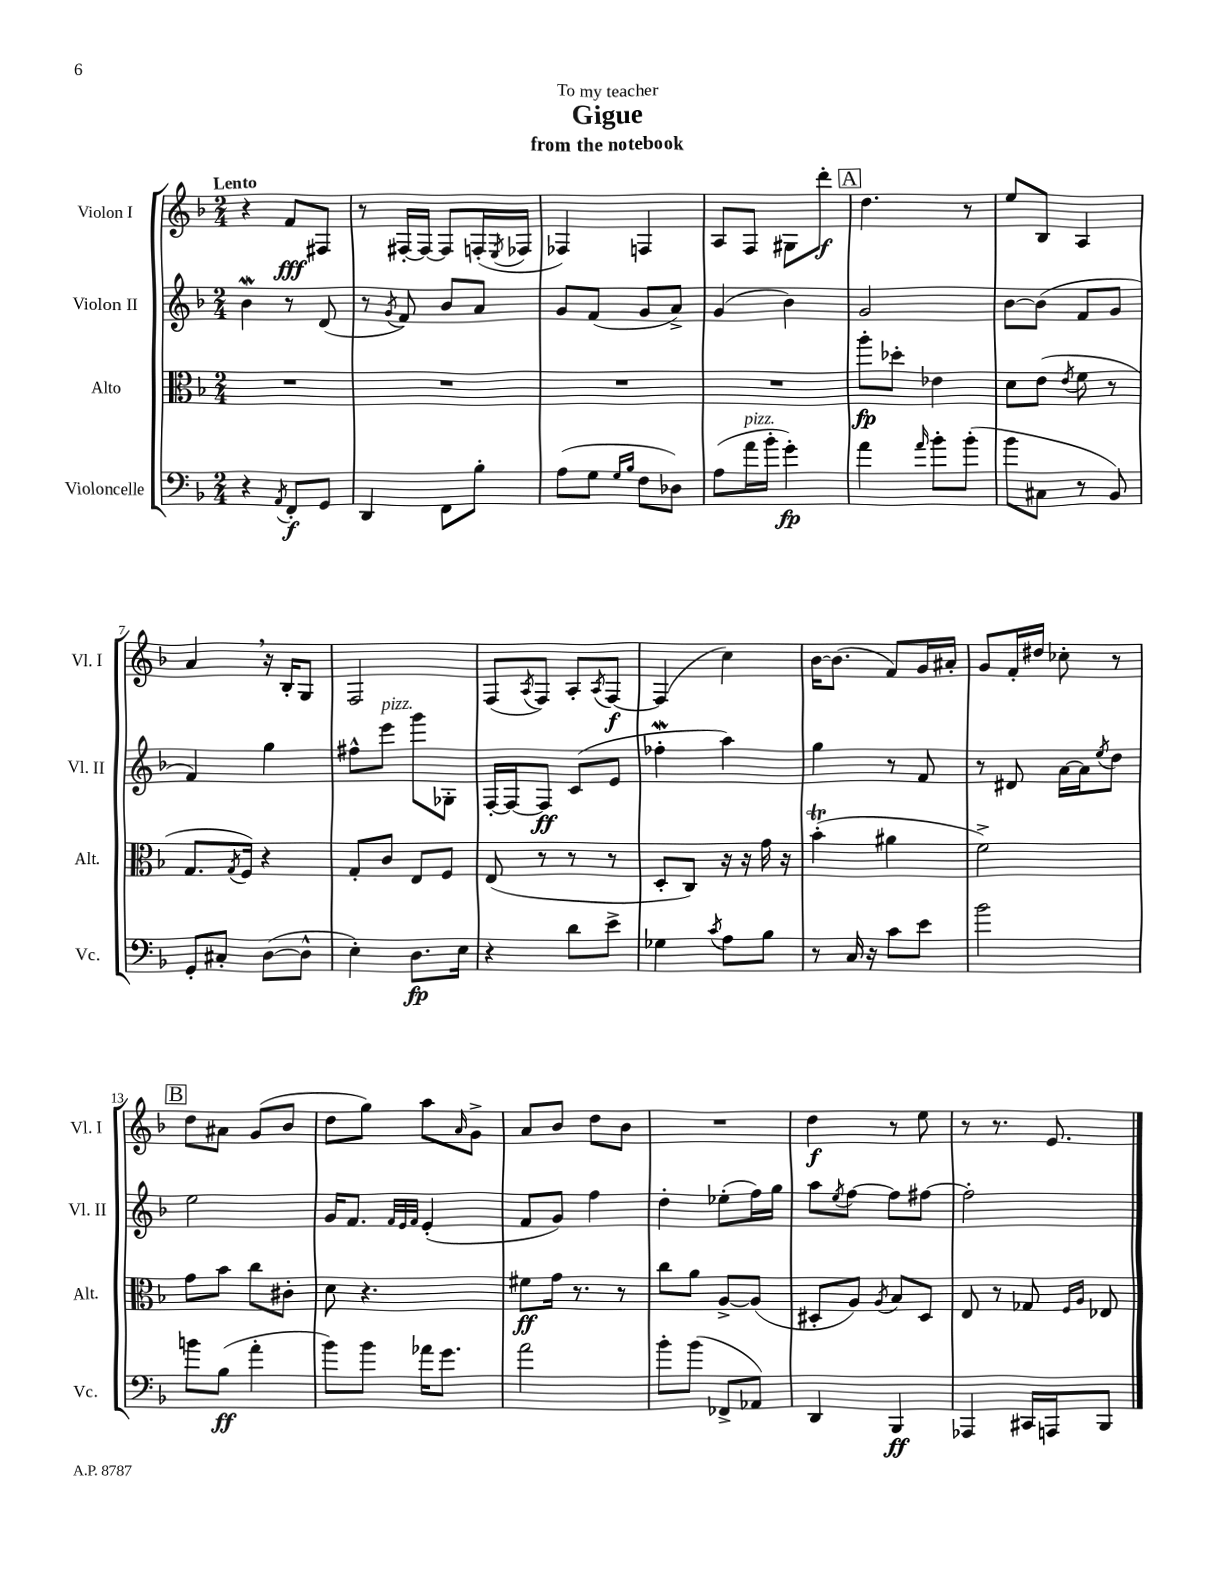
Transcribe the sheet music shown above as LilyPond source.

\header { title = "Gigue" subtitle = "from the notebook" dedication = "To my teacher" }
<<
\new StaffGroup <<
\new Staff = "s0" \with { instrumentName = "Violon I" shortInstrumentName = "Vl. I" } {
    \clef treble \key f \major \numericTimeSignature \time 2/4 \tempo "Lento"
    r4 f'8\fff fis8 |
    r8 fis16~-. fis16~ fis8 f16-.( \acciaccatura { e8 } fes16 |
    fes4) f4 |
    a8 f8 gis8 d'''8-.\f |
    \mark \markup { \box "A" } d''4. r8 |
    e''8 bes8 a4 |
    a'4 \breathe r16 bes16-. g8 |
    f2 |
    f8( \acciaccatura { a8 } f8) a8-. \acciaccatura { a8 } f8~\f |
    f4( c''4) |
    bes'16~ bes'8.( f'8) g'16 ais'16-. |
    g'8 f'16-. dis''16 ces''8-. r8 |
    \mark \markup { \box "B" } d''8 ais'8 g'8( bes'8 |
    d''8 g''8) a''8 \grace { a'16 } g'8-> |
    a'8 bes'8 d''8 bes'8 |
    R2 |
    d''4\f r8 e''8 |
    r8 r8. e'8. \bar "|." |
}
\new Staff = "s1" \with { instrumentName = "Violon II" shortInstrumentName = "Vl. II" } {
    \clef treble \key f \major \numericTimeSignature \time 2/4
    bes'4\mordent r8 d'8( |
    r8 \acciaccatura { g'8 } f'8) bes'8 a'8 |
    g'8 f'8( g'8 a'8->) |
    g'4( bes'4) |
    \mark \markup { \box "A" } g'2 |
    bes'8~ bes'8( f'8 g'8 |
    f'4) g''4 |
    fis''8-^ e'''8^\markup { \italic "pizz." } g'''8 ges8-. |
    f16~-. f16~ f8\ff c'8( e'8 |
    fes''4-.\mordent a''4) |
    g''4 r8 f'8 |
    r8 dis'8 a'16~ a'16 \acciaccatura { e''8 } d''8 |
    \mark \markup { \box "B" } e''2 |
    g'16 f'8. \grace { f'32 e'32 f'32 } e'4-.( |
    f'8 g'8) f''4 |
    d''4-. ees''8-.( f''16) g''16 |
    a''8 \acciaccatura { e''8 } f''8~ f''8 fis''8~ |
    fis''2-. \bar "|." |
}
\new Staff = "s2" \with { instrumentName = "Alto" shortInstrumentName = "Alt." } {
    \clef alto \key f \major \numericTimeSignature \time 2/4
    R2 |
    R2 |
    R2 |
    R2 |
    \mark \markup { \box "A" } a''8-.\fp des''8-. ees'4 |
    d'8 e'8( \acciaccatura { e'8 } f'8 r8 |
    g8. \acciaccatura { g8 } f16) r4 |
    g8-. c'8 e8 f8 |
    e8( r8 r8 r8 |
    d8-. c8) r16 r16 g'16 r16 |
    bes'4-.\trill( ais'4 |
    f'2->) |
    \mark \markup { \box "B" } g'8 bes'8 c''8 cis'8-. |
    d'8 r4. |
    fis'8\ff g'16 r8. r8 |
    c''8 a'8 a8~-> a8( |
    dis8-. a8) \acciaccatura { a8 } bes8 dis8 |
    e8 r8 ges8 \grace { f16 a16 } ees8 \bar "|." |
}
\new Staff = "s3" \with { instrumentName = "Violoncelle" shortInstrumentName = "Vc." } {
    \clef bass \key f \major \numericTimeSignature \time 2/4
    r4 \acciaccatura { a,8 } f,8-.\f g,8 |
    d,4 f,8 bes8-. |
    a8( g8 \grace { g16 bes16 } f8 des8) |
    a8( a'16^\markup { \italic "pizz." } bes'16-. g'4-.\fp) |
    \mark \markup { \box "A" } a'4 \grace { a'16 } bes'8-. bes'8-.( |
    bes'8 cis8 r8 bes,8) |
    g,8-. cis8-. d8~( d8-^ |
    e4-.) d8.\fp e16 |
    r4 d'8 e'8-> |
    ges4 \acciaccatura { c'8 } a8 bes8 |
    r8 c16 r16 c'8 e'8 |
    bes'2 |
    \mark \markup { \box "B" } b'8 bes8\ff( a'4-. |
    bes'8) bes'8 aes'16 g'8. |
    a'2 |
    bes'8-. bes'8( fes,8-> aes,8) |
    d,4 bes,,4\ff |
    aes,,4 cis,16 a,,16 bes,,8 \bar "|." |
}
>>
>>
